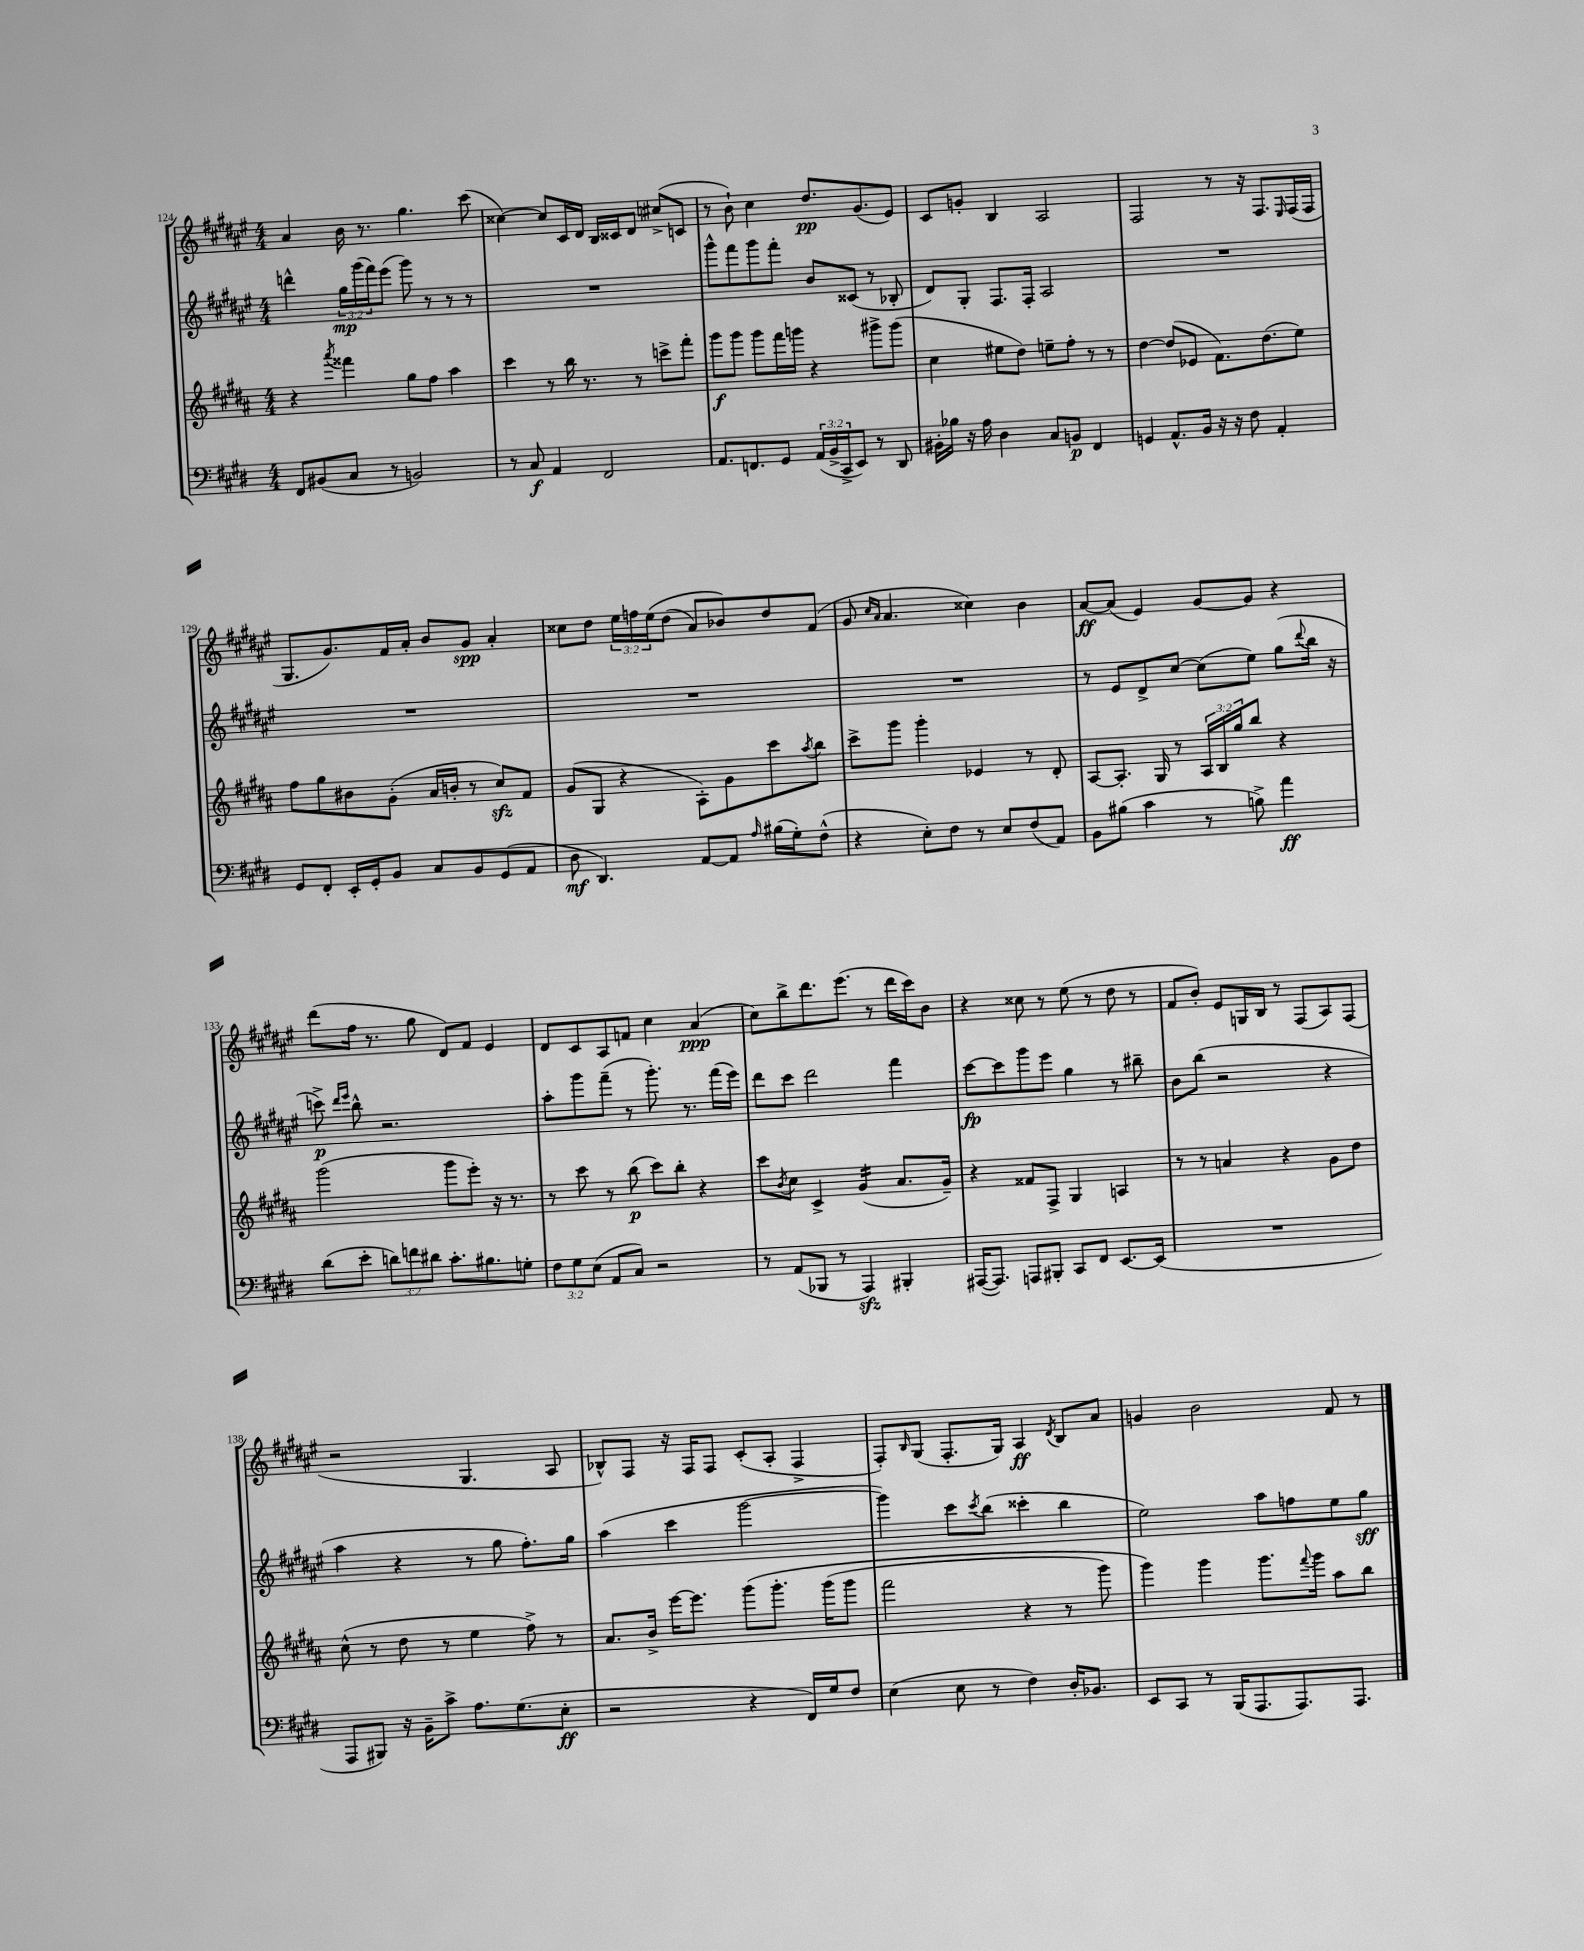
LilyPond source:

<<
\new StaffGroup <<
\new Staff = "s0" {
    \clef treble \key fis \major \numericTimeSignature \time 4/4 \override Staff.TupletNumber.text = #tuplet-number::calc-fraction-text
    ais'4 b'16 r8. gis''4. cis'''8( |
    cisis''4~) cisis''8 cis'16 dis'16 b16 cisis'16 dis'8 cis''8->( c'8 |
    r8 b'8-!) cis''4 dis''8.\pp gis'8.( eis'8) |
    cis'8 g'8-. b4 ais2 |
    fis2 r8 r16 fis8. \grace { eis16 } fis16( fis16 |
    gis8. gis'8.) fis'16 ais'16-. b'8 gis'8\spp ais'4-. |
    cisis''8 dis''8 \tuplet 3/2 { eis''16 f''16 eis''16\( } dis''8( ais'8) bes'8\) dis''8 fis'8( |
    gis'8 \grace { cis''16 ais'16 } ais'4. cisis''4) b'4 |
    ais'8~\ff ais'8( eis'4) gis'8~ gis'8 r4 |
    dis'''8( fis''16 r8. gis''8 dis'8) fis'8 eis'4 |
    dis'8 cis'8 ais8 f'8 cis''4 ais'4\ppp( |
    cis''8) b''8-> dis'''8. eis'''8.( r8 dis'''16 cis'''16) b'8 |
    r4 cisis''8 r8 eis''8( r8 dis''8 r8 |
    fis'8 b'8-.) eis'8 g16 b16 r8 fis8( ais8) fis8( |
    r2 gis4. ais8 |
    bes8-^) fis8 r16 fis16 fis8 cis'8-.( ais8-. fis4-> |
    fis8-.) \grace { b16 } gis8( fis8.-. gis16) ais4\ff \acciaccatura { dis'8 } b8 ais'8 |
    g'4 b'2 fis'8 r8 \bar "|." |
}
\new Staff = "s1" {
    \clef treble \key fis \major \numericTimeSignature \time 4/4 \override Staff.TupletNumber.text = #tuplet-number::calc-fraction-text
    d'''4-^ \tuplet 3/2 { gis''16\mp gis'''16( fis'''16) } eis'''8( gis'''8) r8 r8 r8 |
    R1 |
    gis'''8-^ fis'''8 gis'''8 fis'''8-. b'8 cisis'8( r8 bes8-. |
    dis'8) gis8-. fis8. fis16-. ais2 |
    R1 |
    R1 |
    R1 |
    R1 |
    r8 eis'8 dis'8-> cis''8~ cis''8( eis''8) gis''8( \appoggiatura { dis'''8 } b''16 r16 |
    c'''8->\p) \grace { dis'''16 eis'''16 } b''8-^ r2. |
    ais''8-. gis'''8 fis'''8--( r8 gis'''8.-.) r8. fis'''16( eis'''16) |
    dis'''8 cis'''8 dis'''2 fis'''4 |
    cis'''8~\fp cis'''8 gis'''8 eis'''8 gis''4 r8 bis''8-- |
    b'8 b''8( r2 r4 |
    ais''4 r4 r8 gis''8 fis''8.-.) gis''16 |
    ais''4( cis'''4 gis'''2~ |
    gis'''4) cis'''8 \acciaccatura { cis'''8 } b''8( cisis'''4-. b''4 |
    eis''2) ais''8 f''8 eis''8 gis''8\sff \bar "|." |
}
\new Staff = "s2" {
    \clef treble \key b \major \numericTimeSignature \time 4/4 \override Staff.TupletNumber.text = #tuplet-number::calc-fraction-text
    r4 \acciaccatura { ais'''8 } fisis'''4 gis''8 fis''8 ais''4 |
    cis'''4 r8 b''16 r8. r8 c'''8-> fis'''8-. |
    gis'''8\f gis'''8 gis'''8 fis'''16 g'''16 r4 gis'''8-> gis'''8( |
    cis''4 eis''8 dis''8) e''8-- fis''8-. r8 r8 |
    dis''4~ dis''8( ees'8 fis'8.) dis''8.( e''8) |
    fis''8 gis''8 bis'8 gis'8-.( ais'16 b'16-. r8 cis''8\sfz) fis'8 |
    gis'8( gis8 r4 ais8-.) gis'8 cis'''8 \acciaccatura { ais''8 } b''8 |
    cis'''8-> gis'''8 gis'''4-. ees'4 r8 dis'8-. |
    ais8~ ais8.-. gis16 r8 \tuplet 3/2 { ais16 b16 gis''16 } b''8 r4 |
    gis'''2( gis'''8 e'''8-.) r16 r8. |
    r8 cis'''8 r8 b''8\p( cis'''8) b''8-. r4 |
    cis'''8 \acciaccatura { b'8 } cis''8 cis'4-> gis'4:16( ais'8. gis'16--) |
    r4 fisis'8 fis8-> gis4 a4 |
    r8 r8 a'4 r4 gis'8 dis''8 |
    cis''8-^( r8 dis''8 r8 e''4 fis''8->) r8 |
    ais'8. b'16-> e'''16~ e'''8. gis'''8\( gis'''8.-. gis'''16( gis'''8 |
    fis'''2 r4 r8 gis'''8) |
    gis'''4\) gis'''4 gis'''8. \appoggiatura { fis'''8 } gis'''16 ais''8 b''8 \bar "|." |
}
\new Staff = "s3" {
    \clef bass \key e \major \numericTimeSignature \time 4/4 \override Staff.TupletNumber.text = #tuplet-number::calc-fraction-text
    fis,8 bis,8( cis8 r8 b,2) |
    r8 cis8\f a,4 fis,2 |
    a,8. f,8. gis,8 \tuplet 3/2 { a,16( b,16-> cis,16-> } e,8) r8 dis,8 |
    bis,16-. bes16 r16 a16 dis4 cis8 b,8\p fis,4 |
    g,4 a,8.-^ b,16 r16 r16 fis8 a,4-. |
    gis,8 fis,8-. e,16-. gis,16-. b,8 cis8 b,8 gis,8( a,8 |
    dis8\mf dis,4.) a,8~ a,8 \grace { a16 } bis16( gis16-.) fis8-^( |
    r4 e8-.) fis8 r8 e8 fis8( a,8) |
    b,8 bis8( cis'4 r8 b8->) a'4\ff |
    dis'8( e'8-. \tuplet 3/2 { d'8) f'8 dis'8 } cis'8.-. bis8. g8-. |
    \tuplet 3/2 { fis8 gis8 e8( } a,8 cis8) r2 |
    r8 a,8( bes,,8 r8 a,,4\sfz) bis,,4-. |
    ais,,16~( ais,,8.) a,,8 bis,,8-. cis,8 fis,8 e,8.~ e,16( |
    R1 |
    a,,8 bis,,8) r16 b,16-- cis'8-> a8. gis8.( e8-.\ff |
    r2 r4 fis,16) gis16 fis8 |
    e4( e8 r8 fis4) dis16-. bes,8. |
    e,8 cis,8 r8 b,,16( a,,8. a,,8.) a,,8. \bar "|." |
}
>>
>>
\layout { \context { \Score currentBarNumber = #124 } }
